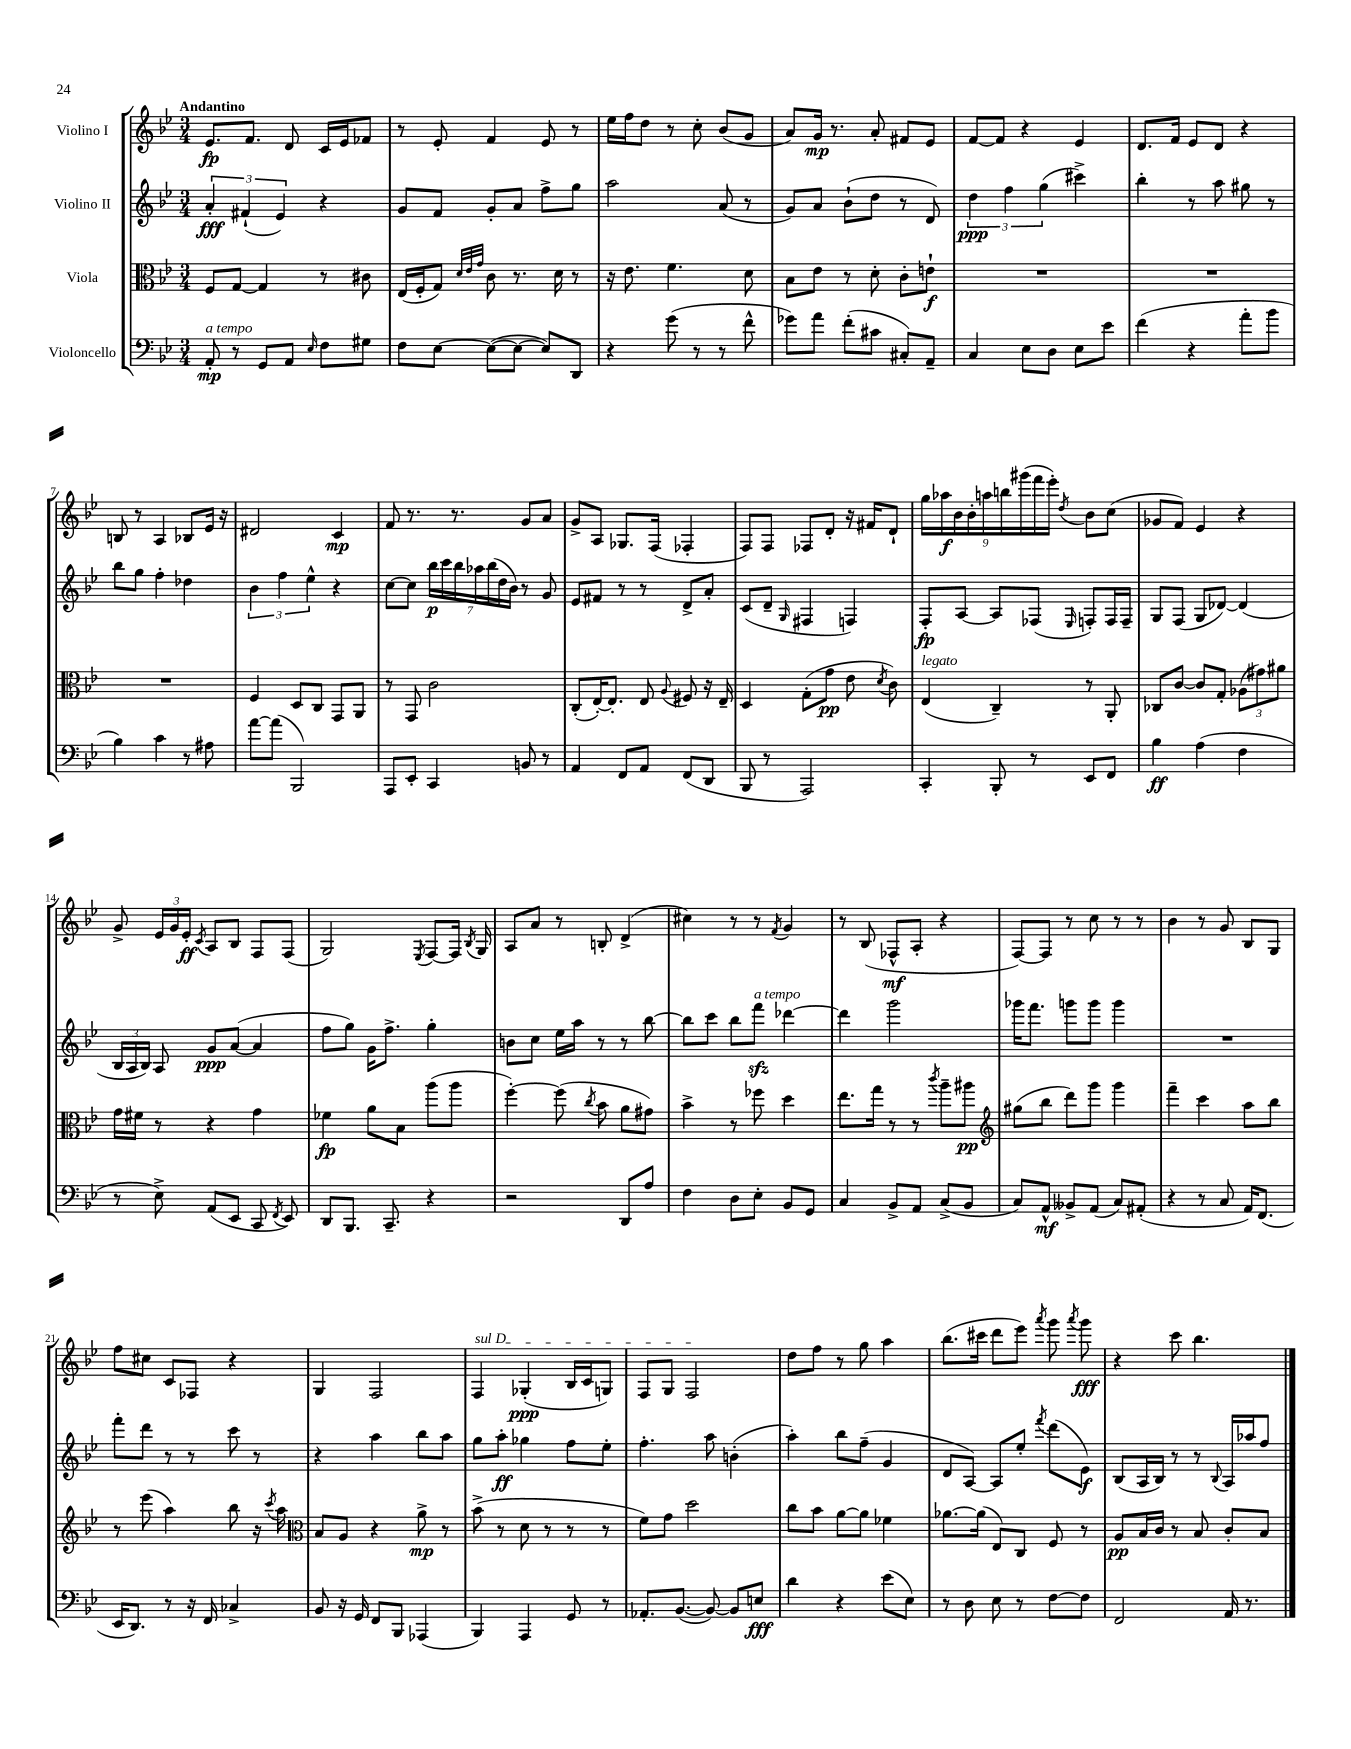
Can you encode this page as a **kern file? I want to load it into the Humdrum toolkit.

**kern	**dynam	**kern	**dynam	**kern	**dynam	**kern	**dynam
*part4	*part4	*part3	*part3	*part2	*part2	*part1	*part1
*staff4	*staff4	*staff3	*staff3	*staff2	*staff2	*staff1	*staff1
*I"Violoncello	*	*I"Viola	*	*I"Violino II	*	*I"Violino I	*
*clefF4	*	*clefC3	*	*clefG2	*	*clefG2	*
*k[b-e-]	*	*k[b-e-]	*	*k[b-e-]	*	*k[b-e-]	*
*M3/4	*	*M3/4	*	*M3/4	*	*M3/4	*
=1	=1	=1	=1	=1	=1	=1	=1
!	!	!	!	!	!	!LO:TX:a:B:t=Andantino	!
!LO:TX:a:i:t=a tempo	!	!	!	!	!	!	!
8AA'/	mp	8F/L	.	6a'/	fff	8.e-/L	fp
8r	.	[8G/J	.	.	.	.	.
.	.	.	.	(6f#X`/	.	.	.
.	.	.	.	.	.	8.f/J	.
8GG/L	.	4G/]	.	.	.	.	.
.	.	.	.	6e-/)	.	.	.
8AA/J	.	.	.	.	.	8d/	.
16qqE-/	.	.	.	.	.	.	.
8F\L	.	8r	.	4r	.	16c/LL	.
.	.	.	.	.	.	16e-/J	.
8G#X\J	.	8c#X\	.	.	.	8f-X/J	.
=2	=2	=2	=2	=2	=2	=2	=2
8F\L	.	(16E-/LL	.	8g/L	.	8r	.
.	.	16F'/J	.	.	.	.	.
[8E-\J	.	8G/J)	.	8f/J	.	8e-'/	.
.	.	32qqd/LLL	.	.	.	.	.
.	.	32qqe-/	.	.	.	.	.
.	.	32qqg/JJJ	.	.	.	.	.
(8E-\L_	.	8c\	.	8g'/L	.	4f/	.
8E-\J_	.	8.r	.	8a/J	.	.	.
8E-/L])	.	.	.	8ff^\L	.	8e-/	.
.	.	16d\	.	.	.	.	.
8DD/J	.	8r	.	8gg\J	.	8r	.
=3	=3	=3	=3	=3	=3	=3	=3
4r	.	16r	.	2aa\	.	16ee-\LL	.
.	.	8.e-\	.	.	.	16ff\J	.
.	.	.	.	.	.	8dd\J	.
(8g\	.	4.f\	.	.	.	8r	.
8r	.	.	.	.	.	8cc'\	.
8r	.	.	.	(8a/	.	(8b-/L	.
8f^^\	.	8d\	.	8r	.	8g/J	.
=4	=4	=4	=4	=4	=4	=4	=4
8g-X\L)	.	8B-\L	.	8g/L)	.	8a/L)	.
8a\J	.	8e-\J	.	8a/J	.	16g/Jk	mp
.	.	.	.	.	.	8.r	.
(8f'\L	.	8r	.	(8b-`\L	.	.	.
8c#X\J	.	8d'\	.	8dd\J	.	8a'/	.
8C#X'/L)	.	8c'\L	.	8r	.	8f#X/L	.
8AA~/J	.	8en`\J	f	8d/)	.	8e-/J	.
=5	=5	=5	=5	=5	=5	=5	=5
4C/	.	2.r	.	6dd\	ppp	[8f/L	.
.	.	.	.	.	.	8f/J]	.
.	.	.	.	6ff\	.	.	.
8E-\L	.	.	.	.	.	4r	.
.	.	.	.	(6gg\	.	.	.
8D\J	.	.	.	.	.	.	.
8E-\L	.	.	.	4ccc#X^\)	.	4e-/	.
8e-\J	.	.	.	.	.	.	.
=6	=6	=6	=6	=6	=6	=6	=6
(4f\	.	2.r	.	4bb-'\	.	8.d/L	.
.	.	.	.	.	.	16f/Jk	.
4r	.	.	.	8r	.	8e-/L	.
.	.	.	.	8aa\	.	8d/J	.
8a'\L	.	.	.	8gg#X\	.	4r	.
8b-\J	.	.	.	8r	.	.	.
!!LO:LB:g=z
=7	=7	=7	=7	=7	=7	=7	=7
4B-\)	.	2.r	.	8bb-\L	.	8Bn/	.
.	.	.	.	8gg\J	.	8r	.
4c\	.	.	.	4ff'\	.	4A/	.
8r	.	.	.	4dd-X\	.	8B-X/L	.
8A#X\	.	.	.	.	.	16e-/Jk	.
.	.	.	.	.	.	16r	.
=8	=8	=8	=8	=8	=8	=8	=8
[8a\L	.	4F/	.	6b-\	.	2d#X/	.
(8a\J]	.	.	.	.	.	.	.
.	.	.	.	6ff\	.	.	.
2BBB-/)	.	8D/L	.	.	.	.	.
.	.	.	.	6ee-^^\	.	.	.
.	.	8C/J	.	.	.	.	.
.	.	8GG/L	.	4r	.	4c/	mp
.	.	8AA/J	.	.	.	.	.
=9	=9	=9	=9	=9	=9	=9	=9
8AAA/L	.	8r	.	[8cc\L	.	8f/	.
8EE-'/J	.	8GG/	.	8cc\J]	.	8.r	.
4CC/	.	2c\	.	28bb-\LL	p	.	.
.	.	.	.	28ccc\	.	.	.
.	.	.	.	.	.	8.r	.
.	.	.	.	28bb-\	.	.	.
.	.	.	.	28aa-X\	.	.	.
.	.	.	.	(28bb-\	.	.	.
.	.	.	.	28dd\	.	.	.
.	.	.	.	28b-\JJ)	.	.	.
8BBn/	.	.	.	8r	.	8g/L	.
8r	.	.	.	8g/	.	8a/J	.
=10	=10	=10	=10	=10	=10	=10	=10
4AA/	.	(8C'/L	.	8e-/L	.	8g^/L	.
.	.	[16E-'/K)	.	8f#X/J	.	8A/J	.
.	.	8.E-'/J]	.	.	.	.	.
8FF/L	.	.	.	8r	.	8.G-X/L	.
8AA/J	.	8E-/	.	8r	.	.	.
.	.	.	.	.	.	(16F/Jk	.
.	.	8qqA/	.	.	.	.	.
(8FF/L	.	8F#X/	.	8d^/L	.	4F-X'/	.
8DD/J	.	16r	.	8a'/J	.	.	.
.	.	16E-~/	.	.	.	.	.
=11	=11	=11	=11	=11	=11	=11	=11
8BBB-/	.	4D/	.	(8c/L	.	8F/L)	.
8r	.	.	.	8d~/J	.	8F/J	.
.	.	.	.	16qqG/	.	.	.
2AAA/)	.	(8G'\L	.	4F#X/	.	8F-X/L	.
.	.	8g\J	pp	.	.	8d'/J	.
.	.	8e-\	.	4Fn/)	.	16r	.
.	.	.	.	.	.	16f#X/KL	.
.	.	8qd/	.	.	.	.	.
.	.	8c\)	.	.	.	8d`/J	.
=12	=12	=12	=12	=12	=12	=12	=12
!	!	!LO:TX:a:i:t=legato	!	!	!	!	!
4CC'/	.	(4E-/	.	8F'/L	fp	18gg\LL	.
.	.	.	.	.	.	18aa-X\	f
.	.	.	.	.	.	18b-\	.
.	.	.	.	[8A/J	.	.	.
.	.	.	.	.	.	18b-'\	.
.	.	.	.	.	.	18aan\	.
8BBB-'/	.	4C~/)	.	8A/L]	.	.	.
.	.	.	.	.	.	18bbn\	.
.	.	.	.	.	.	(18ggg#X\	.
8r	.	.	.	(8F-X/J	.	.	.
.	.	.	.	.	.	18fff\	.
.	.	.	.	.	.	18eee-'\JJ)	.
.	.	.	.	16qqE-/	.	8qdd/	.
8EE-/L	.	8r	.	8Fn'/L)	.	8b-\L	.
8FF/J	.	8AA'/	.	16F/L	.	(8cc\J	.
.	.	.	.	16F~/JJ	.	.	.
=13	=13	=13	=13	=13	=13	=13	=13
4B-\	ff	8C-X/L	.	8G/L	.	8g-X/L	.
.	.	[8c/J	.	(8F/J	.	8f/J)	.
(4A\	.	8c/L]	.	8G/L	.	4e-/	.
.	.	8G'/J	.	[8d-X/J)	.	.	.
4F\	.	(12A-X\L	.	(4d-/]	.	4r	.
.	.	12g#X\)	.	.	.	.	.
.	.	12a#X\J	.	.	.	.	.
!!LO:LB:g=z
=14	=14	=14	=14	=14	=14	=14	=14
8r	.	16g\LL	.	24B-/LL	.	8g^/	.
.	.	.	.	24A/	.	.	.
.	.	16f#X\JJ	.	.	.	.	.
.	.	.	.	24B-/JJ)	.	.	.
8E-^\)	.	8r	.	8A/	.	24e-/LL	.
.	.	.	.	.	.	24g/	.
.	.	.	.	.	.	24e-'/JJ	ff
.	.	.	.	.	.	8qc/	.
(8AA/L	.	4r	.	8g/L	ppp	8A/L	.
8EE-/J	.	.	.	([8a/J	.	8B-/J	.
8CC/	.	4g\	.	4a/]	.	8F/L	.
8qFF/	.	.	.	.	.	.	.
8EE-/)	.	.	.	.	.	(8F/J	.
=15	=15	=15	=15	=15	=15	=15	=15
8DD/L	.	4f-X\	fp	8ff\L	.	2G/)	.
8.BBB-/J	.	.	.	8gg\J)	.	.	.
.	.	8a\L	.	16g\KL	.	.	.
8.CC~/	.	.	.	8.ff^\J	.	.	.
.	.	8B-\J	.	.	.	.	.
.	.	.	.	.	.	8qE-/	.
4r	.	(8aa\L	.	4gg'\	.	[8F/L	.
.	.	8aa\J	.	.	.	16F/Jk]	.
.	.	.	.	.	.	8qB-/	.
.	.	.	.	.	.	16G/	.
=16	=16	=16	=16	=16	=16	=16	=16
2r	.	[4ff'\)	.	8bn\L	.	8A/L	.
.	.	.	.	8cc\J	.	8a/J	.
.	.	(8ff\]	.	16ee-\LL	.	8r	.
.	.	.	.	16aa\JJ	.	.	.
.	.	8qcc/	.	.	.	.	.
.	.	8b-\	.	8r	.	8Bn'/	.
8DD/L	.	8a\L	.	8r	.	(4d^/	.
8A/J	.	8g#X\J)	.	[8bb-\	.	.	.
=17	=17	=17	=17	=17	=17	=17	=17
4F\	.	4b-^\	.	8bb-\L]	.	4cc#X\)	.
.	.	.	.	8ccc\J	.	.	.
8D\L	.	8r	.	8bb-\L	.	8r	.
!	!	!	!	!LO:TX:a:i:t=a tempo	!	!	!
8E-'\J	.	8ff-X\	.	8fffzz\J	.	8r	.
.	.	.	.	.	.	8qf/	.
8BB-/L	.	4dd\	.	[4ddd-X\	.	4g/	.
8GG/J	.	.	.	.	.	.	.
=18	=18	=18	=18	=18	=18	=18	=18
4C/	.	8.ee-\L	.	4ddd-\]	.	8r	.
.	.	.	.	.	.	(8B-/	.
.	.	16gg\Jk	.	.	.	.	.
8BB-^/L	.	8r	.	2ggg\	.	8F-X^^/L	mf
8AA/J	.	8r	.	.	.	8A'/J	.
.	.	8qccc/	.	.	.	.	.
(8C^/L	.	8aa~\L	.	.	.	4r	.
8BB-/J	.	8aa#X\J	pp	.	.	.	.
=19	=19	=19	=19	=19	=19	=19	=19
*	*	*clefG2	*	*	*	*	*
8C/L)	.	(8gg#X\L	.	16ggg-X\KL	.	[8F/L)	.
.	.	.	.	8.fff\J	.	.	.
8AA^^/J	mf	8bb-\J	.	.	.	8F/J]	.
8BB--X^/L	.	8ddd\L)	.	8gggn\L	.	8r	.
(8AA/J	.	8ggg\J	.	8ggg\J	.	8cc\	.
8C/L)	.	4ggg\	.	4ggg\	.	8r	.
(8AA#X'/J	.	.	.	.	.	8r	.
=20	=20	=20	=20	=20	=20	=20	=20
4r	.	4fff~\	.	2.r	.	4b-\	.
8r	.	4ccc\	.	.	.	8r	.
8C/	.	.	.	.	.	8g/	.
16AA/KL)	.	8aa\L	.	.	.	8B-/L	.
(8.FF/J	.	.	.	.	.	.	.
.	.	8bb-\J	.	.	.	8G/J	.
!!LO:LB:g=z
=21	=21	=21	=21	=21	=21	=21	=21
16EE-/KL	.	8r	.	8fff'\L	.	8ff\L	.
8.DD/J)	.	.	.	.	.	.	.
.	.	(8eee-\	.	8ddd\J	.	8cc#X\J	.
8r	.	4aa\)	.	8r	.	8c/L	.
16r	.	.	.	8r	.	8F-X/J	.
16FF/	.	.	.	.	.	.	.
4C-X^/	.	8bb-\	.	8ccc\	.	4r	.
.	.	16r	.	8r	.	.	.
.	.	8qccc/	.	.	.	.	.
.	.	16aa\	.	.	.	.	.
=22	=22	=22	=22	=22	=22	=22	=22
*	*	*clefC3	*	*	*	*	*
8BB-/	.	8B-/L	.	4r	.	4G/	.
16r	.	8A/J	.	.	.	.	.
16GG/	.	.	.	.	.	.	.
8FF/L	.	4r	.	4aa\	.	2F/	.
8BBB-/J	.	.	.	.	.	.	.
(4AAA-X/	.	8a^\	mp	8bb-\L	.	.	.
.	.	8r	.	8aa\J	.	.	.
=23	=23	=23	=23	=23	=23	=23	=23
!	!	!	!	!	!	!LO:TX:a:i:t=sul D	!
4BBB-/)	.	(8b-^\	.	8gg\L	.	4F/	.
.	.	8r	.	8aa'\J	ff	.	.
4AAA/	.	8d\	.	4gg-X\	.	(4G-X'/	ppp
.	.	8r	.	.	.	.	.
8GG/	.	8r	.	8ff\L	.	16B-/LL	.
.	.	.	.	.	.	16c/J	.
8r	.	8r	.	8ee-'\J	.	8Gn/J)	.
=24	=24	=24	=24	=24	=24	=24	=24
8.AA-X'/L	.	8f\L)	.	4.ff'\	.	8F/L	.
.	.	8g\J	.	.	.	8G/J	.
([8.BB-/J	.	.	.	.	.	.	.
.	.	2dd\	.	.	.	2F/	.
8BB-/_)	.	.	.	8aa\	.	.	.
8BB-/L]	.	.	.	(4bn'\	.	.	.
8En/J	fff	.	.	.	.	.	.
=25	=25	=25	=25	=25	=25	=25	=25
4d\	.	8cc\L	.	4aa'\)	.	8dd\L	.
.	.	8b-\J	.	.	.	8ff\J	.
4r	.	[8a\L	.	8bb-\L	.	8r	.
.	.	8a\J]	.	(8ff~\J	.	8gg\	.
(8e-\L	.	4f-X\	.	4g/	.	4aa\	.
8E-\J)	.	.	.	.	.	.	.
=26	=26	=26	=26	=26	=26	=26	=26
8r	.	[8.a-X\L	.	8d/L	.	(8.bb-\L	.
8D\	.	.	.	[8A/J)	.	.	.
.	.	(16a-\Jk]	.	.	.	16ccc#X\Jk	.
8E-\	.	8E-/L)	.	8A/L]	.	8ddd\L	.
8r	.	8C/J	.	8ee-'/J	.	8eee-\J)	.
.	.	.	.	8qfff/	.	8qaaa/	.
[8F\L	.	8F/	.	(8ddd\L	.	8ggg\	.
.	.	.	.	.	.	8qaaa/	.
8F\J]	.	8r	.	8e-\J)	f	8ggg\	fff
=27	=27	=27	=27	=27	=27	=27	=27
2FF/	.	8A/L	pp	(8B-/L	.	4r	.
.	.	16B-/L	.	16A/L	.	.	.
.	.	16c/JJ	.	16B-/JJ)	.	.	.
.	.	8r	.	8r	.	8ccc\	.
.	.	8B-/	.	8r	.	4.bb-\	.
.	.	.	.	8qqB-/	.	.	.
16AA/	.	8c'/L	.	16A/LL	.	.	.
8.r	.	.	.	16aa-X/J	.	.	.
.	.	8B-/J	.	8ff/J	.	.	.
==	==	==	==	==	==	==	==
*-	*-	*-	*-	*-	*-	*-	*-
